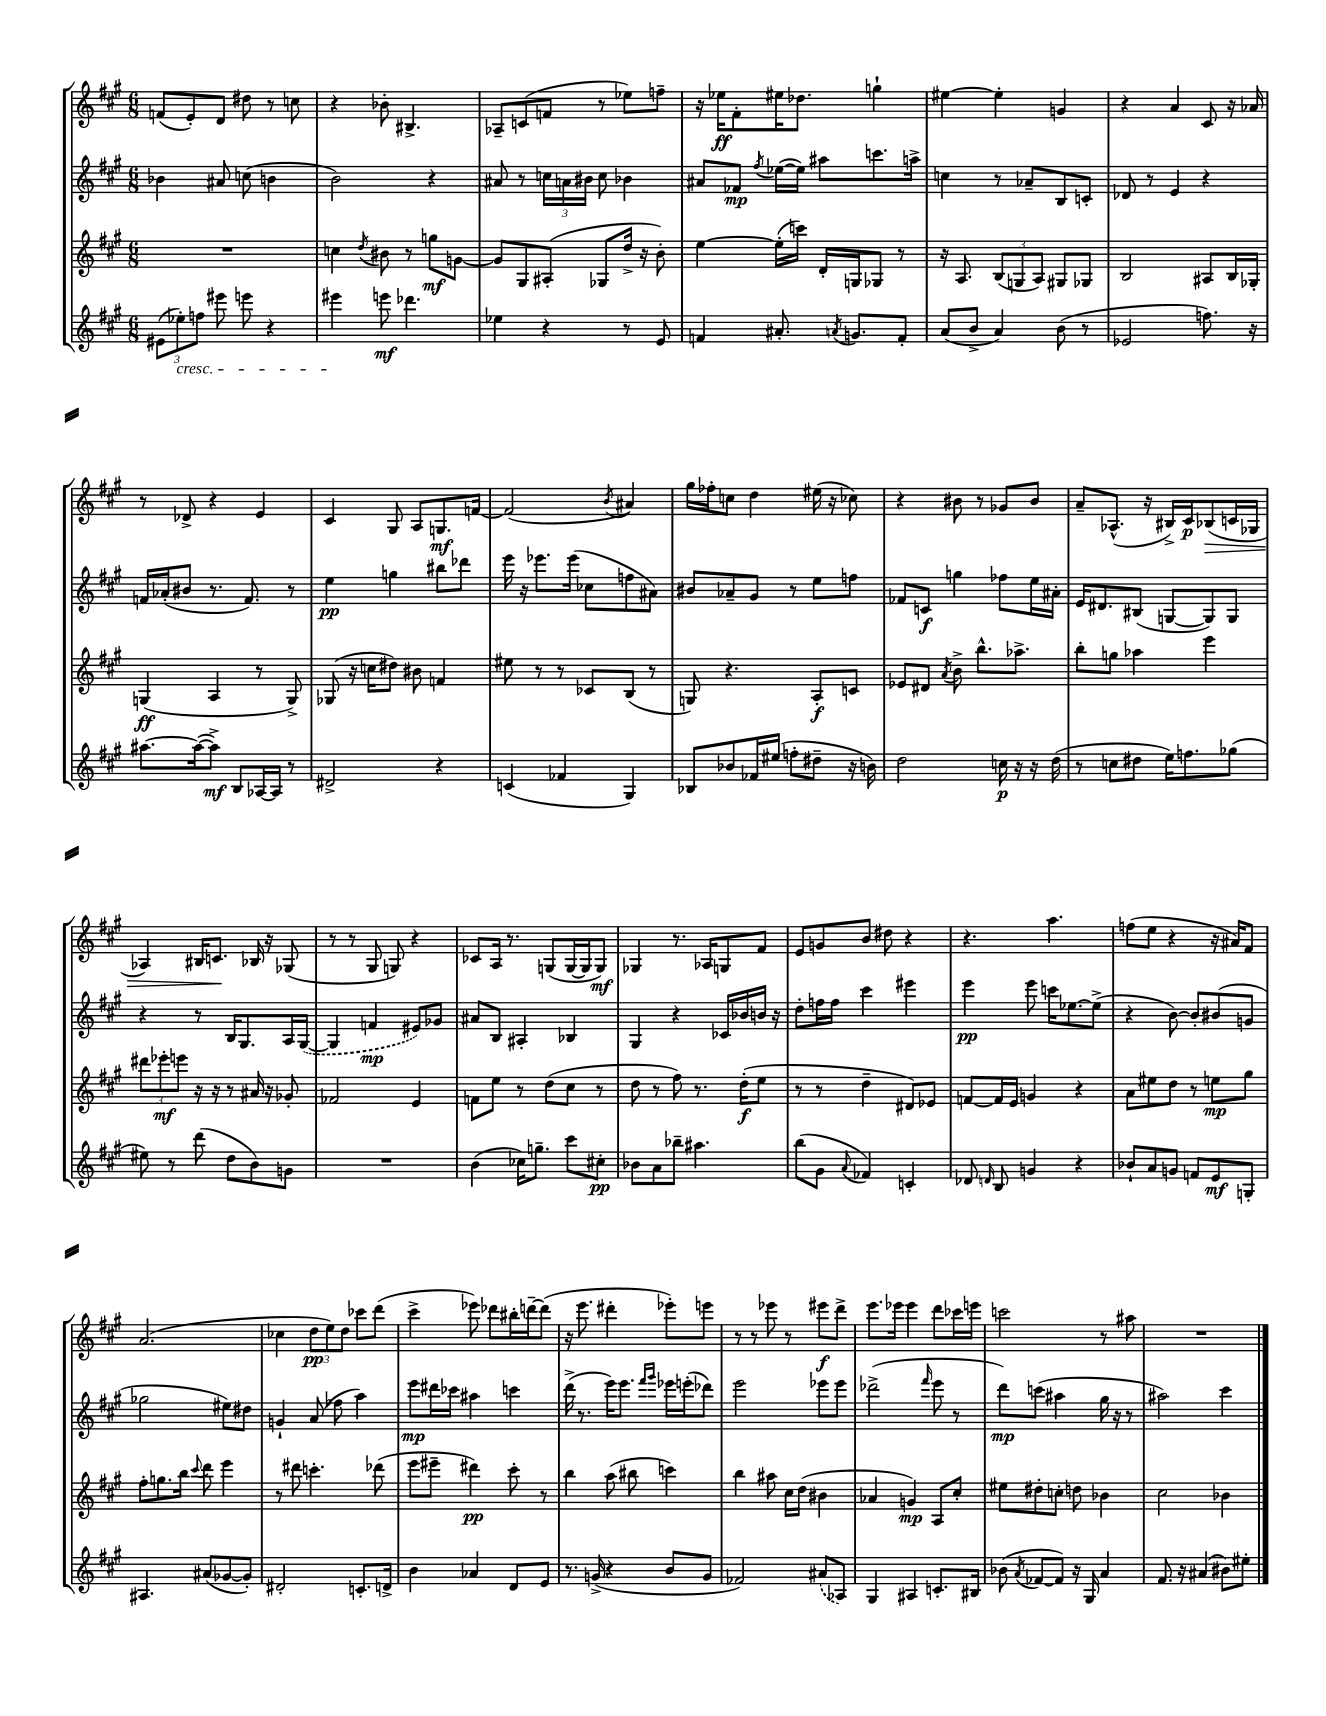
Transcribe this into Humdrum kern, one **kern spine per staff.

**kern	**dynam	**kern	**dynam	**kern	**dynam	**kern	**dynam
*part4	*part4	*part3	*part3	*part2	*part2	*part1	*part1
*staff4	*staff4	*staff3	*staff3	*staff2	*staff2	*staff1	*staff1
*clefG2	*	*clefG2	*	*clefG2	*	*clefG2	*
*k[f#c#g#]	*	*k[f#c#g#]	*	*k[f#c#g#]	*	*k[f#c#g#]	*
*M6/8	*	*M6/8	*	*M6/8	*	*M6/8	*
=138	=138	=138	=138	=138	=138	=138	=138
(12e#X\L	.	2.r	.	4b-X\	.	(8fn/L	.
!LO:TX:b:i:t=cresc.	!	!	!	!	!	!	!
12ee-X'\)	.	.	.	.	.	.	.
.	.	.	.	.	.	8e'/)	.
12ffn\J	.	.	.	.	.	.	.
8eee#X\	.	.	.	8a#X/	.	8d/J	.
8eeen\	.	.	.	(8ccn\	.	8dd#X\	.
4r	.	.	.	4bn\	.	8r	.
.	.	.	.	.	.	8ccn\	.
=139	=139	=139	=139	=139	=139	=139	=139
4eee#X\	.	4ccn\	.	2b\)	.	4r	.
.	.	8qdd/	.	.	.	.	.
8eeen\	mf	8b#X\	.	.	.	8b-X'\	.
4.ddd-X\	.	8r	.	.	.	4.B#X^/	.
.	.	8ggn\L	mf	4r	.	.	.
.	.	[8gn\J	.	.	.	.	.
=140	=140	=140	=140	=140	=140	=140	=140
4ee-X\	.	8g/L]	.	8a#X/	.	8A-X~/L	.
.	.	8G#/	.	8r	.	(8cn/	.
4r	.	(8A#X'/J	.	24ccn\LL	.	8fn/J	.
.	.	.	.	24an\	.	.	.
.	.	.	.	24b#X\JJ	.	.	.
.	.	8G-X/L	.	8cc\	.	8r	.
8r	.	16dd^/Jk	.	4b-X\	.	8ee-X\L)	.
.	.	16r	.	.	.	.	.
8e/	.	8b'\)	.	.	.	8ffn~\J	.
=141	=141	=141	=141	=141	=141	=141	=141
4fn/	.	[4ee\	.	8a#X/L	.	16r	.
.	.	.	.	.	.	16ee-X\KL	ff
.	.	.	.	8f-X/J	mp	8f#'\	.
.	.	.	.	8qff#/	.	.	.
8.a#X'/	.	(16ee'\LL]	.	([16ee-X\LL	.	16ee#X\K	.
.	.	16cccn\JJ)	.	16ee-\JJ])	.	8.dd-X\J	.
.	.	16d'/LL	.	8aa#X\L	.	.	.
8qan/	.	.	.	.	.	.	.
8.gn/L	.	16Gn/J	.	.	.	.	.
.	.	8G-X/J	.	8.cccn\	.	4ggn`\	.
8f'/J	.	8r	.	.	.	.	.
.	.	.	.	16aan^\Jk	.	.	.
=142	=142	=142	=142	=142	=142	=142	=142
(8a/L	.	16r	.	4ccn\	.	[4ee#X\	.
.	.	8.A/	.	.	.	.	.
8b^/J	.	.	.	.	.	.	.
4a/)	.	(12B/L	.	8r	.	4ee#'\]	.
.	.	12Gn/	.	.	.	.	.
.	.	.	.	8a-X~/L	.	.	.
.	.	12A/J)	.	.	.	.	.
(8b\	.	8G#X/L	.	8B/	.	4gn/	.
8r	.	8G-X/J	.	8cn'/J	.	.	.
=143	=143	=143	=143	=143	=143	=143	=143
2e-X/	.	2B/	.	8d-X/	.	4r	.
.	.	.	.	8r	.	.	.
.	.	.	.	4e/	.	4a/	.
8.ffn\)	.	8A#X/L	.	4r	.	8c#/	.
.	.	16B/L	.	.	.	16r	.
16r	.	16G-X'/JJ	.	.	.	16a-X/	.
!!LO:LB:g=z
=144	=144	=144	=144	=144	=144	=144	=144
[8.aa#X\L	.	(4Gn/	ff	16fn/LL	.	8r	.
.	.	.	.	(16a-X'/J	.	.	.
.	.	.	.	8b#X/J	.	8d-X^/	.
(16aa#\k_	.	.	.	.	.	.	.
8aa#^\J])	mf	4A/	.	8.r	.	4r	.
8B/L	.	.	.	.	.	.	.
.	.	.	.	8.f/)	.	.	.
[16A-X/L	.	8r	.	.	.	4e/	.
16A-/JJ]	.	.	.	.	.	.	.
8r	.	8G^/)	.	8r	.	.	.
=145	=145	=145	=145	=145	=145	=145	=145
2d#X^/	.	(8G-X/	.	4ee\	pp	4c#/	.
.	.	16r	.	.	.	.	.
.	.	16ccn\KL	.	.	.	.	.
.	.	8dd#X\J)	.	4ggn\	.	8G#/	.
.	.	8b#X\	.	.	.	8A/L	.
4r	.	4fn/	.	8bb#X\L	.	8.Gn/	mf
.	.	.	.	8ddd-X\J	.	.	.
.	.	.	.	.	.	[16fn/Jk	.
=146	=146	=146	=146	=146	=146	=146	=146
(4cn/	.	8ee#X\	.	16eee\	.	(2f/]	.
.	.	.	.	16r	.	.	.
.	.	8r	.	8.eee-X\L	.	.	.
4f-X/	.	8r	.	.	.	.	.
.	.	.	.	(16eee-\Jk	.	.	.
.	.	8c-X/L	.	8cc-X\L	.	.	.
.	.	.	.	.	.	8qb/	.
4G#/)	.	(8B/J	.	8ffn\	.	4a#X/)	.
.	.	8r	.	8a#X\J)	.	.	.
=147	=147	=147	=147	=147	=147	=147	=147
8B-X/L	.	8Gn/)	.	8b#X/L	.	16gg#\LL	.
.	.	.	.	.	.	16ff-X'\J	.
8b-X/	.	4.r	.	8a-X~/	.	8ccn\J	.
16f-X/L	.	.	.	8g#/J	.	4dd\	.
(16ee#X/JJ	.	.	.	.	.	.	.
8ffn'\L	.	.	.	8r	.	.	.
8dd#X~\J	.	8A'/L	f	8ee\L	.	(16ee#X\	.
.	.	.	.	.	.	16r	.
16r	.	8cn/J	.	8ffn\J	.	8cc-X\)	.
16bn\)	.	.	.	.	.	.	.
=148	=148	=148	=148	=148	=148	=148	=148
2dd\	.	8e-X/L	.	8f-X/L	.	4r	.
.	.	8d#X/J	.	8cn/J	f	.	.
.	.	8qa/	.	.	.	.	.
.	.	8b^\	.	4ggn\	.	8b#X\	.
.	.	8.bb^^\L	.	.	.	8r	.
16ccn\	p	.	.	8ff-X\L	.	8g-X/L	.
16r	.	8.aa-X^\J	.	.	.	.	.
16r	.	.	.	16ee\L	.	8b#/J	.
(16dd\	.	.	.	16a#X'\JJ	.	.	.
=149	=149	=149	=149	=149	=149	=149	=149
8r	.	8bb'\L	.	16e/KL	.	8a~/L	.
.	.	.	.	8.d#X/	.	.	.
8ccn\L	.	8ggn\J	.	.	.	(8.A-X^^/J	.
8dd#X\J	.	4aa-X\	.	(8B#X/J	.	.	.
.	.	.	.	.	.	16r	.
16ee\KL)	.	.	.	[8Gn/L	.	16B#X^/LL)	.
8.ffn\	.	.	.	.	.	16c#/J	p
!	!	!	!	!	!	!	!LO:HP:b
.	.	4eee\	.	8G/])	.	(8B-X/	>
(8gg-X\J	.	.	.	8G/J	.	16cn/L	.
.	.	.	.	.	.	16G-X/JJ	.
!!LO:LB:g=z
=150	=150	=150	=150	=150	=150	=150	=150
8ee#X\)	.	12ddd#X\L	.	4r	.	4A-X/)	.
.	.	12eee-X'\	mf	.	.	.	.
8r	.	.	.	.	.	.	.
.	.	12eeen\J	.	.	.	.	.
(8ddd\	.	16r	.	8r	.	16B#X/KL	.
.	.	16r	.	.	.	8.cn/J	.
8dd\L	.	8r	.	16B/KL	.	.	.
.	.	.	.	8.G#/	.	.	.
8b\)	.	16a#X/	.	.	.	16B-X/	]
.	.	16r	.	.	.	16r	.
8gn\J	.	8g-X'/	.	16A/L	.	(8G-X/	.
.	.	.	.	([16G#/JJ	.	.	.
=151	=151	=151	=151	=151	=151	=151	=151
2.r	.	2f-X/	.	4G#/]	.	8r	.
.	.	.	.	.	.	8r	.
.	.	.	.	4fn/	mp	8G#/	.
.	.	.	.	.	.	8Gn/)	.
.	.	4e/	.	8e#X/L)	.	4r	.
.	.	.	.	8g-X/J	.	.	.
=152	=152	=152	=152	=152	=152	=152	=152
(4b\	.	8fn\L	.	8a#X/L	.	8c-X/L	.
.	.	8ee\J	.	8B/J	.	16A/Jk	.
.	.	.	.	.	.	8.r	.
16cc-X\KL)	.	8r	.	4A#X'/	.	.	.
8.ggn~\J	.	.	.	.	.	.	.
.	.	(8dd\L	.	.	.	(8Gn/L	.
8ccc#\L	.	8cc#\J	.	4B-X/	.	[16G/L	.
.	.	.	.	.	.	16G/J]	.
8cc#X'\J	pp	8r	.	.	.	8G/J)	mf
=153	=153	=153	=153	=153	=153	=153	=153
8b-X\L	.	8dd\	.	4G#/	.	4G-X/	.
8a\	.	8r	.	.	.	.	.
8bb-X~\J	.	8ff#\)	.	4r	.	8.r	.
4.aa#X\	.	8.r	.	.	.	.	.
.	.	.	.	.	.	16A-X/KL	.
.	.	.	.	16c-X/LL	.	8Gn/	.
.	.	(16dd'\KL	f	16b-X/	.	.	.
.	.	8ee\J	.	16bn/JJ	.	8f#/J	.
.	.	.	.	16r	.	.	.
=154	=154	=154	=154	=154	=154	=154	=154
(8bb\L	.	8r	.	8dd'\L	.	8e/L	.
8g#\J	.	8r	.	16ffn\L	.	8gn/	.
.	.	.	.	16ff\JJ	.	.	.
8qqa/	.	.	.	.	.	.	.
4f-X/)	.	4dd~\	.	4ccc#\	.	8b/J	.
.	.	.	.	.	.	8dd#X\	.
4cn'/	.	8d#X/L)	.	4eee#X\	.	4r	.
.	.	8e-X/J	.	.	.	.	.
=155	=155	=155	=155	=155	=155	=155	=155
8d-X/	.	[8fn/L	.	4eee\	pp	4.r	.
16qqdn/	.	.	.	.	.	.	.
8B/	.	16f/L]	.	.	.	.	.
.	.	16e/JJ	.	.	.	.	.
4gn/	.	4gn/	.	8eee\	.	.	.
.	.	.	.	16cccn\KL	.	4.aa\	.
.	.	.	.	[8.ee-X\	.	.	.
4r	.	4r	.	.	.	.	.
.	.	.	.	(8ee-^\J]	.	.	.
=156	=156	=156	=156	=156	=156	=156	=156
8b-X`/L	.	8a\L	.	4r	.	(8ffn\L	.
8a/	.	8ee#X\	.	.	.	8ee\J	.
8gn/J	.	8dd\J	.	[8b\)	.	4r	.
8fn/L	.	8r	.	8b'/L]	.	.	.
8e/	mf	8een\L	mp	(8b#X/	.	16r	.
.	.	.	.	.	.	16a#X/KL)	.
8Gn'/J	.	8gg#\J	.	8gn/J	.	8f#/J	.
!!LO:LB:g=z
=157	=157	=157	=157	=157	=157	=157	=157
4.A#X/	.	8ff#'\L	.	2gg-X\	.	(2.a/	.
.	.	8.ggn\	.	.	.	.	.
.	.	16bb\Jk	.	.	.	.	.
.	.	8qqccc#/	.	.	.	.	.
(8a#X/L	.	8ddd\	.	.	.	.	.
[8g-X/	.	4eee\	.	8ee#X\L)	.	.	.
8g-'/J])	.	.	.	8dd#X\J	.	.	.
=158	=158	=158	=158	=158	=158	=158	=158
2d#X'/	.	8r	.	4gn`/	.	4cc-X\	.
.	.	8ddd#X\	.	.	.	.	.
.	.	4.cccn'\	.	(8a/	.	12dd\L	pp
.	.	.	.	.	.	12ee\)	.
.	.	.	.	8ff-X\	.	.	.
.	.	.	.	.	.	12dd\J	.
8.cn'/L	.	.	.	4aa\)	.	8ccc-X\L	.
.	.	(8ddd-X\	.	.	.	(8ddd\J	.
16dn^/Jk	.	.	.	.	.	.	.
=159	=159	=159	=159	=159	=159	=159	=159
4b\	.	8eee\L	.	8eee\L	mp	4ccc#^\	.
.	.	8eee#X~\J	.	16ddd#X\L	.	.	.
.	.	.	.	16ccc-X\JJ	.	.	.
4a-X/	.	4ddd#X\)	pp	4aa#X\	.	8eee-X\)	.
.	.	.	.	.	.	8ddd-X\L	.
8d/L	.	8ccc#'\	.	4cccn\	.	16bb#X'\L	.
.	.	.	.	.	.	[16dddn~\J	.
8e/J	.	8r	.	.	.	(8ddd\J]	.
=160	=160	=160	=160	=160	=160	=160	=160
8.r	.	4bb\	.	(16ddd^\	.	16r	.
.	.	.	.	8.r	.	8.eee\	.
(16gn^/	.	.	.	.	.	.	.
4r	.	(8aa\	.	16eee\KL)	.	4ddd#X'\	.
.	.	.	.	8.eee\J	.	.	.
.	.	8bb#X\	.	.	.	.	.
.	.	.	.	16qqfff#/LL	.	.	.
.	.	.	.	16qqggg#/JJ	.	.	.
8b/L	.	4cccn\)	.	16eee-X\LL	.	8eee-X'\L)	.
.	.	.	.	(16eeen'\J	.	.	.
8g/J	.	.	.	8ddd-X\J)	.	8eeen\J	.
=161	=161	=161	=161	=161	=161	=161	=161
2f-X/)	.	4bb\	.	2eee\	.	8r	.
.	.	.	.	.	.	8r	.
.	.	8aa#X\	.	.	.	8eee-X\	.
.	.	16cc#\LL	.	.	.	8r	.
.	.	(16dd\JJ	.	.	.	.	.
(8a#X/L	.	4b#X\	.	8eee-X\L	.	8eee#X\L	f
8A-X/J)	.	.	.	8eee-\J	.	8ddd^\J	.
=162	=162	=162	=162	=162	=162	=162	=162
4G#/	.	4a-X/	.	(2ddd-X^\	.	8.eee\L	.
.	.	.	.	.	.	16eee-X\Jk	.
4A#X/	.	4gn/)	mp	.	.	4eee-\	.
.	.	.	.	16qqfff#/	.	.	.
8.cn'/L	.	8A/L	.	8eee\	.	8ddd\L	.
.	.	8cc#'/J	.	8r	.	16ccc-X\L	.
16B#X/Jk	.	.	.	.	.	16eeen\JJ	.
=163	=163	=163	=163	=163	=163	=163	=163
(8b-X\	.	8ee#X\L	.	8ddd\L)	mp	2cccn\	.
8qa/	.	.	.	.	.	.	.
[8f-X/L	.	8dd#X'\	.	(8cccn\J	.	.	.
8f-/J])	.	8ccn'\J	.	4aa#X\	.	.	.
16r	.	8ddn\	.	.	.	.	.
16G#/	.	.	.	.	.	.	.
4a/	.	4b-X\	.	16gg#\	.	8r	.
.	.	.	.	16r	.	.	.
.	.	.	.	8r	.	8aa#X\	.
=164	=164	=164	=164	=164	=164	=164	=164
8.f#/	.	2cc#\	.	2aa#X\)	.	2.r	.
16r	.	.	.	.	.	.	.
(4a#X/	.	.	.	.	.	.	.
8b#X\L)	.	4b-X\	.	4ccc#\	.	.	.
8ee#X'\J	.	.	.	.	.	.	.
==	==	==	==	==	==	==	==
*-	*-	*-	*-	*-	*-	*-	*-
